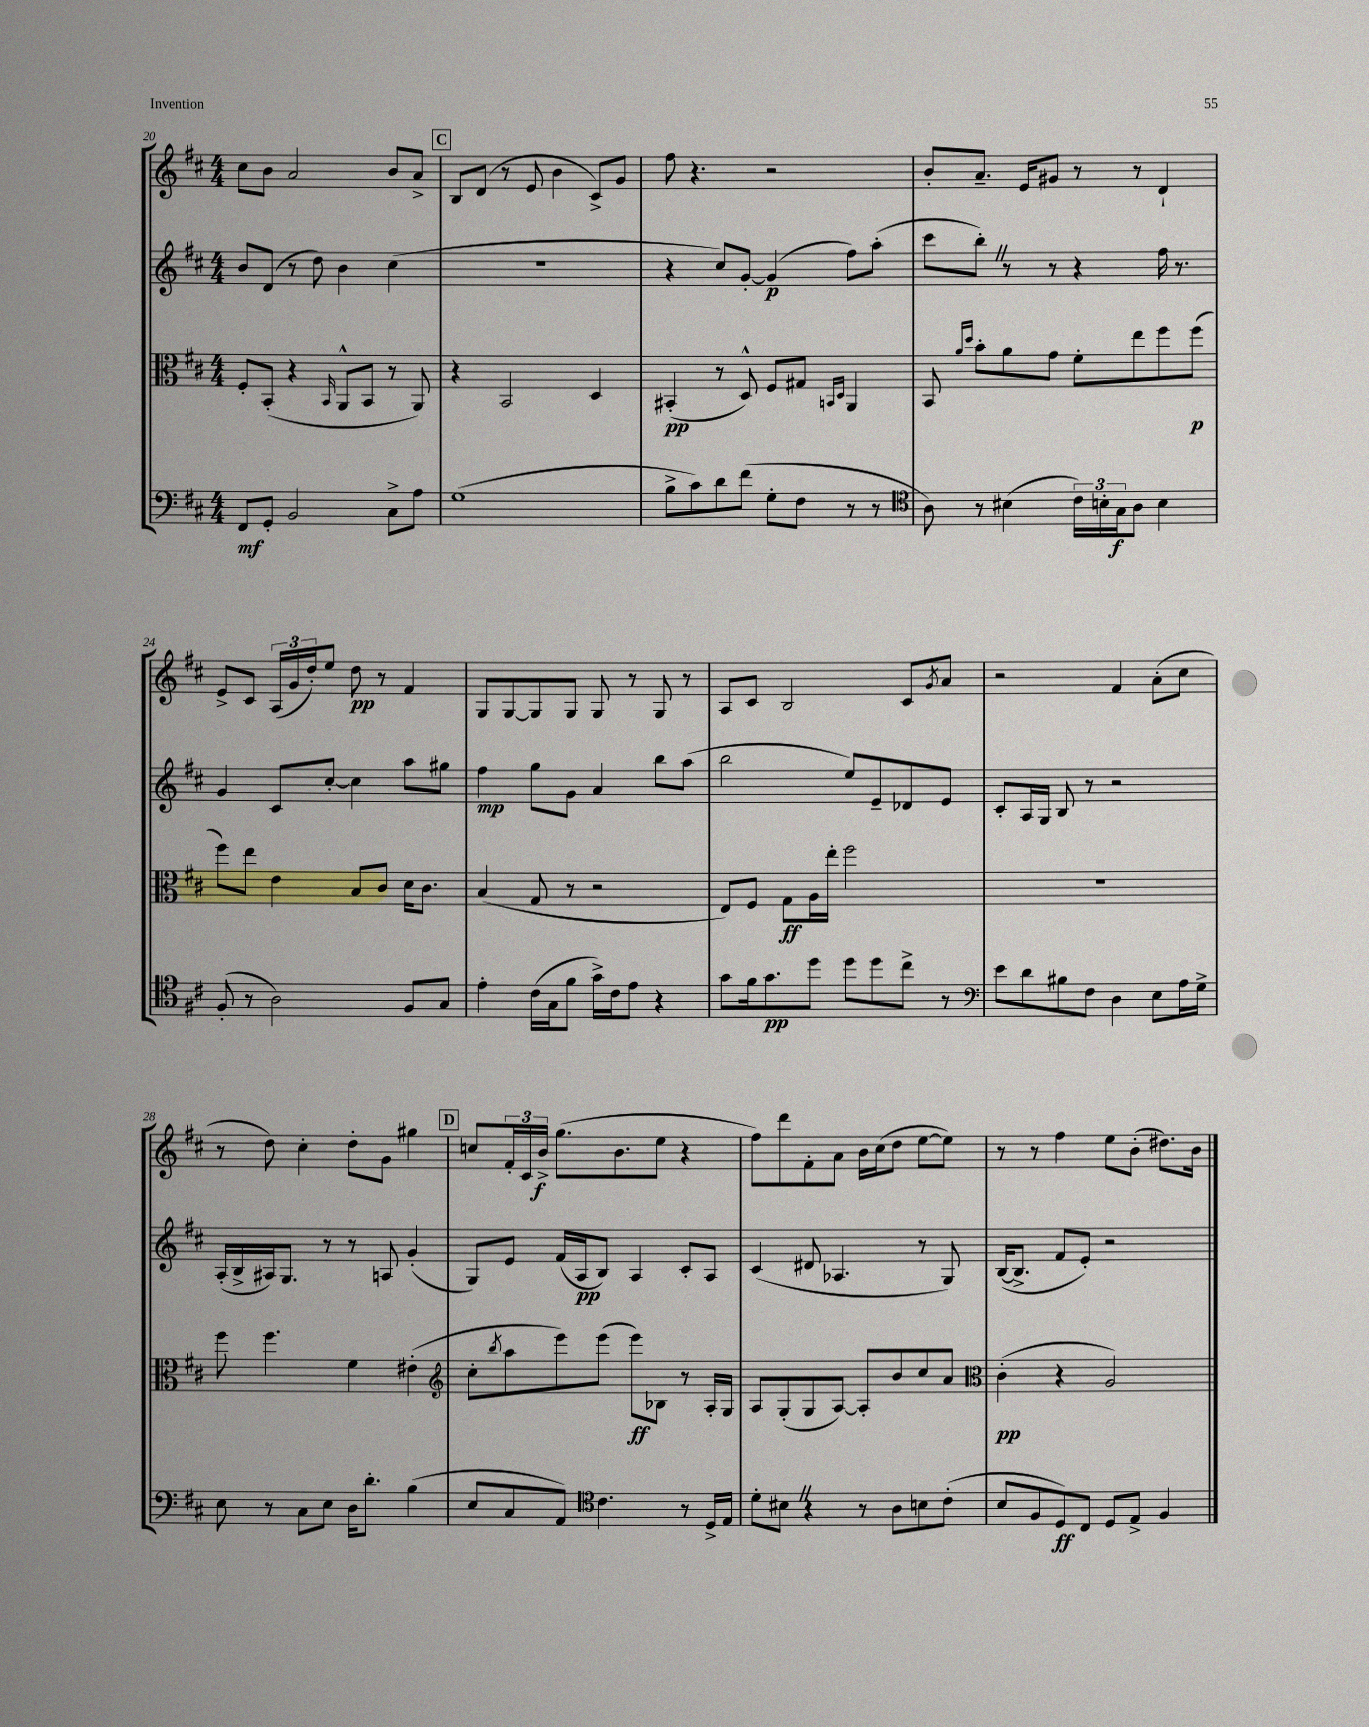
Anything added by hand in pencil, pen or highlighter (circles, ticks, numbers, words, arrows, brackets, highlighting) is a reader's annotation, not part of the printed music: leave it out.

**kern	**dynam	**kern	**dynam	**kern	**dynam	**kern	**dynam
*part4	*part4	*part3	*part3	*part2	*part2	*part1	*part1
*staff4	*staff4	*staff3	*staff3	*staff2	*staff2	*staff1	*staff1
*clefF4	*	*clefC3	*	*clefG2	*	*clefG2	*
*k[f#c#]	*	*k[f#c#]	*	*k[f#c#]	*	*k[f#c#]	*
*M4/4	*	*M4/4	*	*M4/4	*	*M4/4	*
=20	=20	=20	=20	=20	=20	=20	=20
8FF#/L	mf	8F#'/L	.	8b/L	.	8cc#\L	.
8GG'/J	.	(8BB'/J	.	(8d/J	.	8b\J	.
2BB/	.	4r	.	8r	.	2a/	.
.	.	.	.	8dd\)	.	.	.
.	.	16qqBB/	.	.	.	.	.
.	.	8AA^^/L	.	4b\	.	.	.
.	.	8BB/J	.	.	.	.	.
8C#^\L	.	8r	.	(4cc#\	.	8b/L	.
8A\J	.	8AA/)	.	.	.	8a^/J	.
!!LO:REH:place=s1:t=C
=21	=21	=21	=21	=21	=21	=21	=21
(1G	.	4r	.	1r	.	8B/L	.
.	.	.	.	.	.	(8d/J	.
.	.	2BB/	.	.	.	8r	.
.	.	.	.	.	.	8e/	.
.	.	.	.	.	.	4b\	.
.	.	4D/	.	.	.	8c#^/L)	.
.	.	.	.	.	.	8g/J	.
=22	=22	=22	=22	=22	=22	=22	=22
8B^\L	.	(4BB#X'/	pp	4r	.	8ff#\	.
8c#\)	.	.	.	.	.	4.r	.
8d\	.	8r	.	8cc#/L)	.	.	.
(8f#\J	.	8D^^/)	.	[8g'/J	.	.	.
8G'\L	.	8F#/L	.	(4g/]	p	2r	.
8F#\J	.	8G#X/J	.	.	.	.	.
.	.	16qqBBn/LL	.	.	.	.	.
.	.	16qqD/JJ	.	.	.	.	.
8r	.	4AA/	.	8ff#\L)	.	.	.
8r	.	.	.	(8aa'\J	.	.	.
=23	=23	=23	=23	=23	=23	=23	=23
*clefC4	*	*	*	*	*	*	*
8A\)	.	8BB/	.	8ccc#\L	.	8b'/L	.
.	.	16qqa/LL	.	.	.	.	.
.	.	16qqdd/JJ	.	.	.	.	.
8r	.	8b'\L	.	8bb'Z\J)	.	8.a~/J	.
(4B#X\	.	8a\	.	8r	.	.	.
.	.	.	.	.	.	16e/KL	.
.	.	8g\J	.	8r	.	8g#X/J	.
24c#\LL)	.	8f#'\L	.	4r	.	8r	.
24Bn'\	.	.	.	.	.	.	.
24G\J	f	.	.	.	.	.	.
8A\J	.	8ee\	.	.	.	8r	.
4B\	.	8ff#\	.	16ff#\	.	4d`/	.
.	.	.	.	8.r	.	.	.
.	.	(8ff#\J	p	.	.	.	.
!!LO:LB:g=z
=24	=24	=24	=24	=24	=24	=24	=24
(8F#'/	.	8ff#\L)	.	4g/	.	8e^/L	.
8r	.	8ee\J	.	.	.	8c#/J	.
2A\)	.	4e\	.	8c#/L	.	(24A/LL	.
.	.	.	.	.	.	24g/	.
.	.	.	.	.	.	24dd'/J)	.
.	.	.	.	[8cc#'/J	.	8ee/J	.
.	.	8B/L	.	4cc#\]	.	8dd\	pp
.	.	8c#/J	.	.	.	8r	.
8F#/L	.	16d\KL	.	8aa\L	.	4f#/	.
.	.	8.c#\J	.	.	.	.	.
8G/J	.	.	.	8gg#X\J	.	.	.
=25	=25	=25	=25	=25	=25	=25	=25
4e'\	.	(4B/	.	4ff#\	mp	8G/L	.
.	.	.	.	.	.	[8G/	.
(16c#\LL	.	8G/	.	8gg\L	.	8G/]	.
16G\J	.	.	.	.	.	.	.
8f#\J	.	8r	.	8g\J	.	8G/J	.
16g^\LL)	.	2r	.	4a/	.	8G/	.
16c#\J	.	.	.	.	.	.	.
8e\J	.	.	.	.	.	8r	.
4r	.	.	.	8bb\L	.	8G/	.
.	.	.	.	(8aa\J	.	8r	.
=26	=26	=26	=26	=26	=26	=26	=26
8g\L	.	8E/L)	.	2bb\	.	8A/L	.
16f#\k	.	8F#/J	.	.	.	8c#/J	.
8.g\	pp	.	.	.	.	.	.
.	.	8G\L	ff	.	.	2B/	.
8dd\J	.	16A\L	.	.	.	.	.
.	.	16ee'\JJ	.	.	.	.	.
8dd\L	.	2ff#\	.	8ee/L)	.	.	.
8dd\	.	.	.	8e~/	.	.	.
8cc#^\J	.	.	.	8d-X/	.	8c#/L	.
.	.	.	.	.	.	8qg/	.
8r	.	.	.	8e/J	.	8a/J	.
=27	=27	=27	=27	=27	=27	=27	=27
*clefF4	*	*	*	*	*	*	*
8e\L	.	1r	.	8c#'/L	.	2r	.
8d\	.	.	.	16A/L	.	.	.
.	.	.	.	16G/JJ	.	.	.
8B#X\	.	.	.	8B/	.	.	.
8F#\J	.	.	.	8r	.	.	.
4D\	.	.	.	2r	.	4f#/	.
8E\L	.	.	.	.	.	(8a'\L	.
16A\L	.	.	.	.	.	8cc#\J	.
16G^\JJ	.	.	.	.	.	.	.
!!LO:LB:g=z
=28	=28	=28	=28	=28	=28	=28	=28
8E\	.	8ff#\	.	(16A'/LL	.	8r	.
.	.	.	.	16B^/	.	.	.
8r	.	4.ff#\	.	16A#X/J)	.	8dd\)	.
.	.	.	.	8.G/J	.	.	.
8C#\L	.	.	.	.	.	4cc#'\	.
8E\J	.	.	.	8r	.	.	.
16D\KL	.	4f#\	.	8r	.	8dd'\L	.
8.d'\J	.	.	.	.	.	.	.
.	.	.	.	8An/	.	8g\J	.
(4B\	.	(4e#X'\	.	(4g'/	.	4gg#X\	.
!!LO:REH:place=s1:t=D
=29	=29	=29	=29	=29	=29	=29	=29
*	*	*clefG2	*	*	*	*	*
8E/L	.	8cc#'\L	.	8G/L)	.	8ccn/L	.
.	.	8qbb/	.	.	.	.	.
8C#/	.	8aa\	.	8e/J	.	24f#'/L	.
.	.	.	.	.	.	24c#/	.
.	.	.	.	.	.	24b^/JJ	f
8AA/J)	.	8eee\)	.	(16f#/LL	.	(8.gg\L	.
.	.	.	.	16A/J	pp	.	.
*clefC4	*	*	*	*	*	*	*
4.c#\	.	(8eee\J	.	8B/J)	.	.	.
.	.	.	.	.	.	8.b\	.
.	.	8eee\L)	ff	4A/	.	.	.
.	.	8B-X\J	.	.	.	8ee\J	.
8r	.	8r	.	8c#'/L	.	4r	.
16D^/LL	.	16A'/LL	.	8A/J	.	.	.
16E/JJ	.	16G/JJ	.	.	.	.	.
=30	=30	=30	=30	=30	=30	=30	=30
8d'\L	.	8A/L	.	(4c#/	.	8ff#\L)	.
8B#XZ\J	.	(8G'/	.	.	.	8ddd\	.
4r	.	8G/	.	8d#X/	.	8f#'\	.
.	.	[8A/J)	.	4.A-X/	.	8a\J	.
8r	.	8A'/L]	.	.	.	16b\LL	.
.	.	.	.	.	.	(16cc#\J	.
8A\L	.	8b/	.	.	.	8dd\J	.
8Bn\	.	8cc#/	.	8r	.	[8ee\L	.
(8c#'\J	.	8a/J	.	8G/)	.	8ee\J])	.
=31	=31	=31	=31	=31	=31	=31	=31
*	*	*clefC3	*	*	*	*	*
8B/L	.	(4c#'\	pp	([16B/KL	.	8r	.
.	.	.	.	8.B^/J]	.	.	.
8F#/	.	.	.	.	.	8r	.
8D/)	ff	4r	.	8f#/L	.	4ff#\	.
8C#/J	.	.	.	8e'/J)	.	.	.
8D/L	.	2A/)	.	2r	.	8ee\L	.
8E^/J	.	.	.	.	.	(8b'\J	.
4F#/	.	.	.	.	.	8.dd#X\L)	.
.	.	.	.	.	.	16b\Jk	.
==	==	==	==	==	==	==	==
*-	*-	*-	*-	*-	*-	*-	*-
